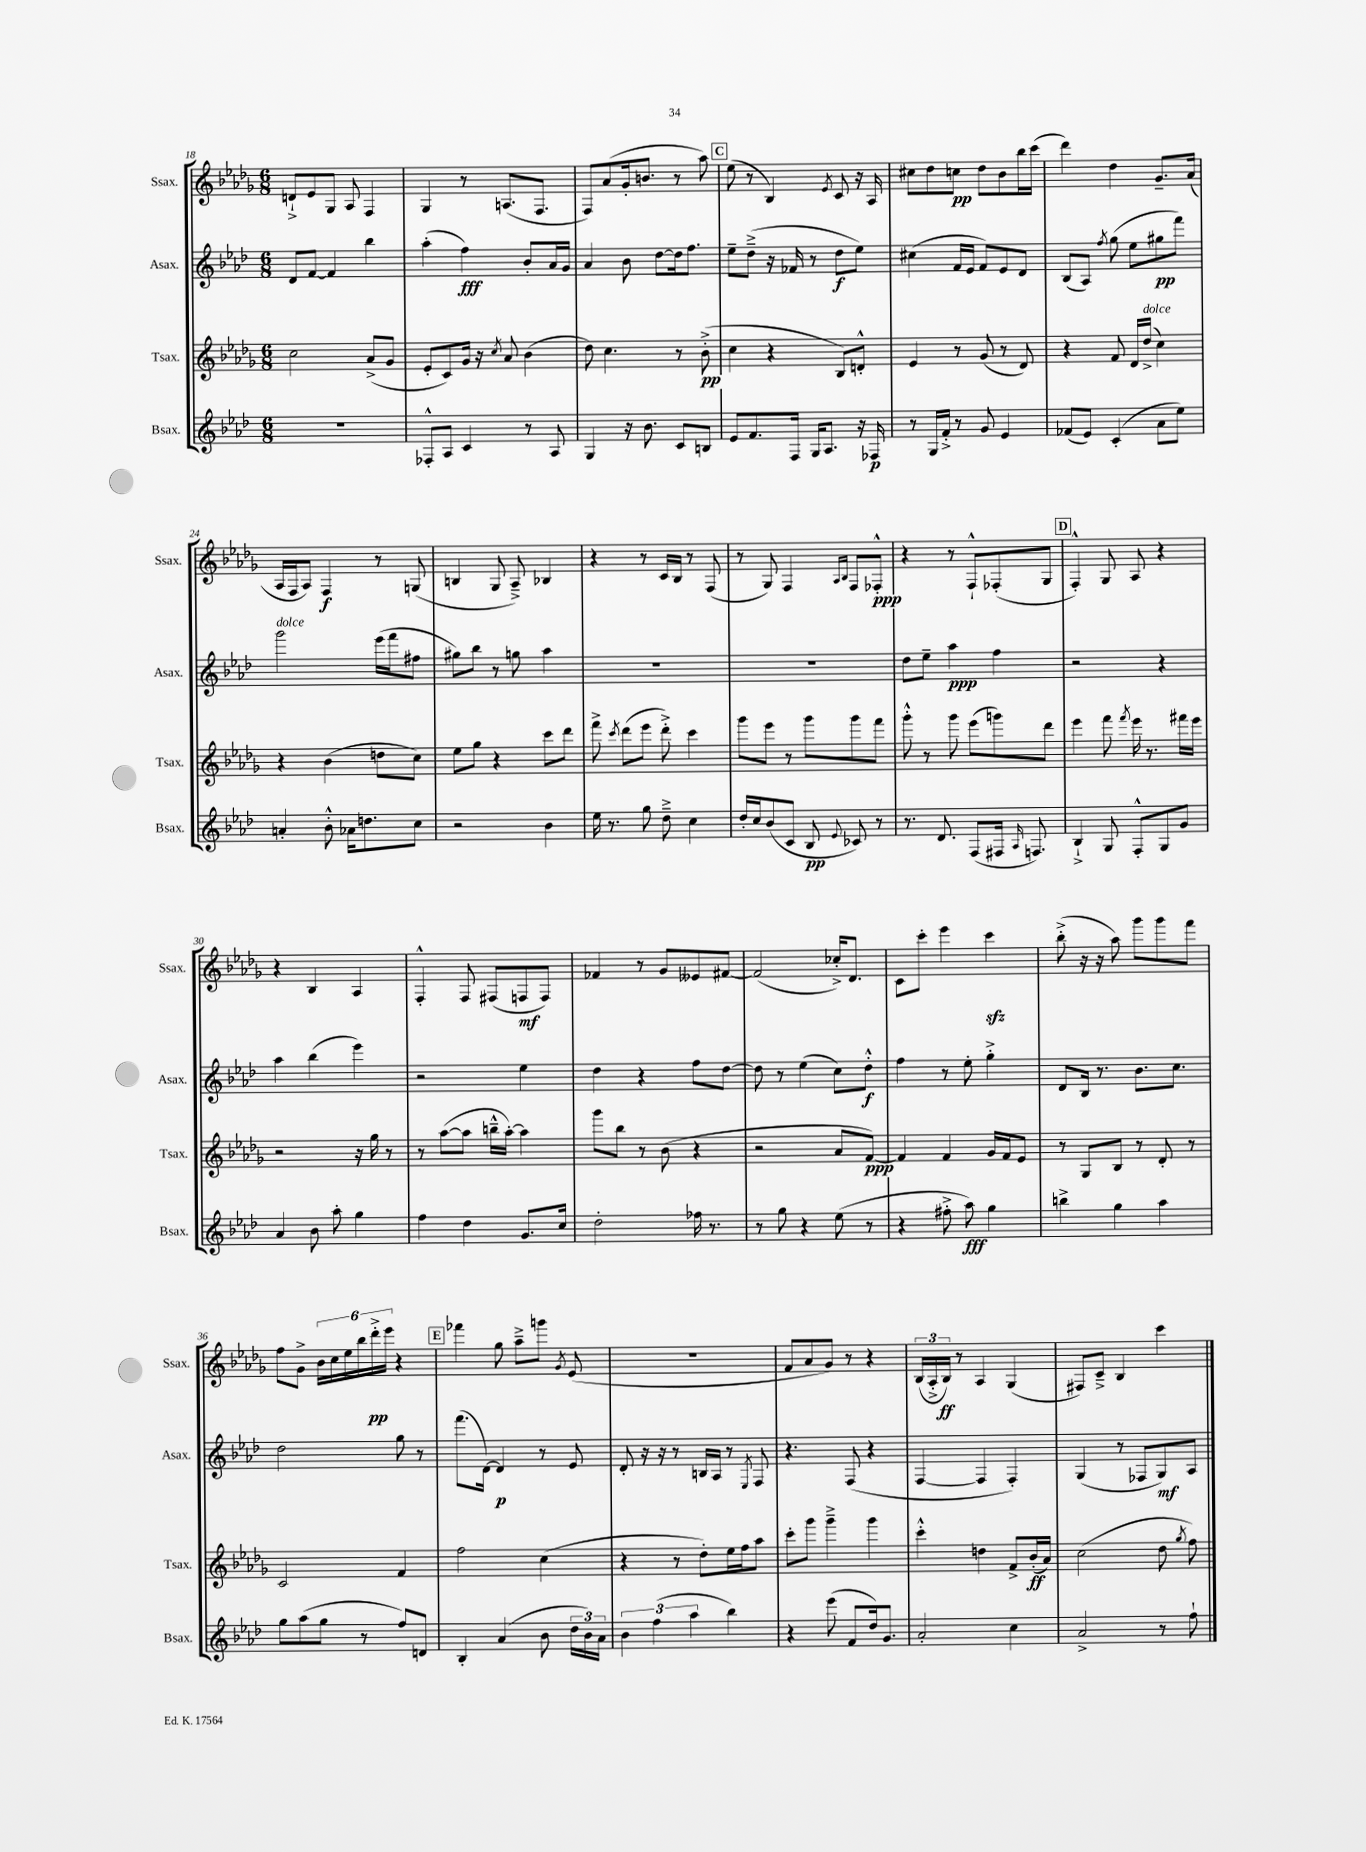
<<
\new StaffGroup <<
\new Staff = "s0" \with { instrumentName = "Ssax." shortInstrumentName = "Ssax." } {
    \clef treble \key des \major \numericTimeSignature \time 6/8
    \autoBeamOff d'8[-!-> ees'8 ges8] aes8 f4 |
    ges4 r8 a8.[( f8.] |
    f8[) aes'8( ges'16-. b'8.] r8 aes''8) |
    \mark \markup { \box "C" } ees''8( r8 bes4) \acciaccatura { ees'8 } c'8 r16 aes16 |
    cis''8[ des''8 c''8]\pp des''8[ bes'8 bes''16 c'''16]( |
    des'''4) des''4 ges'8.[-- aes'16]( |
    aes16[ f16 aes8]) f4\f r8 g8( |
    b4 ges8 aes8--->) bes4 |
    r4 r8 c'16[ bes16] r8 f8( |
    r8 ges8) f4 \grace { aes16[ bes16] } f8[ fes8]-.-^\ppp |
    r4 r8 f8[-!-^ fes8-.( ges8] |
    \mark \markup { \box "D" } f4-.-^) ges8 aes8 r4 |
    r4 bes4 aes4 |
    f4-.-^ f8 fis8[( f8\mf f8]) |
    fes'4 r8 ges'8[ eeses'8 fis'8]~ |
    fis'2( ces''16[-.->) des'8.] |
    c'8[ c'''8]-. ees'''4 c'''4\sfz |
    bes''8-.->( r16 r16 aes''8) ges'''8[ ges'''8 f'''8] |
    f''8[ ges'8]-> \tuplet 6/4 { bes'16[ c''16 ees''16 bes''16 des'''16-.->\pp ees'''16] } r4 |
    \mark \markup { \box "E" } fes'''4 ges''8 aes''8[---> g'''8] \acciaccatura { ges'8 } ees'8( |
    R2. |
    f'8[ aes'8 ges'8]) r8 r4 |
    \tuplet 3/2 { bes16[( aes16-.-> bes16]\ff) } r8 aes4 ges4( |
    fis8[) c'8]---> bes4 c'''4 \bar "|." |
}
\new Staff = "s1" \with { instrumentName = "Asax." shortInstrumentName = "Asax." } {
    \clef treble \key aes \major \numericTimeSignature \time 6/8
    \autoBeamOff des'8[ f'8]~ f'4 bes''4 |
    aes''4-.( f''4\fff) bes'8[-. aes'16 g'16] |
    aes'4 bes'8 des''8[~ des''16 f''8.] |
    \mark \markup { \box "C" } ees''8[-- des''8]--->( r16 fes'16 r8 des''8[\f ees''8]) |
    cis''4( f'16[ ees'16] f'8[) ees'8 des'8] |
    bes8[( aes8]) \acciaccatura { f''8 } g''8( ees''8[ gis''8\pp f'''8]) |
    g'''2^\markup { \italic "dolce" } ees'''16[( f'''16 fis''8] |
    gis''8[) bes''8] r8 g''8 aes''4 |
    R2. |
    R2. |
    des''8[ ees''8]-- aes''4\ppp f''4 |
    \mark \markup { \box "D" } r2 r4 |
    aes''4 bes''4( ees'''4) |
    r2 ees''4 |
    des''4 r4 f''8[ des''8]~ |
    des''8 r8 ees''4( c''8[) des''8]-.-^\f |
    f''4 r8 ees''8-. g''4-.-> |
    des'8[ bes16] r8. bes'8.[ c''8.] |
    des''2 g''8 r8 |
    \mark \markup { \box "E" } f'''8.[( des'16]~) des'4\p r8 ees'8 |
    des'8-. r16 r16 r8 b16[ aes16] r8 \acciaccatura { ees8 } f8 |
    r4. f8( r4 |
    f4~ f4 f4-.) |
    g4( r8 fes8[ g8\mf) aes8] \bar "|." |
}
\new Staff = "s2" \with { instrumentName = "Tsax." shortInstrumentName = "Tsax." } {
    \clef treble \key des \major \numericTimeSignature \time 6/8
    \autoBeamOff c''2 aes'8[->( ges'8] |
    ees'8[-. c'8) ges'16] r16 \acciaccatura { c''8 } aes'8 bes'4( |
    des''8) c''4. r8 bes'8-.->\pp( |
    \mark \markup { \box "C" } c''4 r4 bes8[) d'8]-.-^ |
    ees'4 r8 ges'8( r8 des'8) |
    r4 f'8 des'16[ des''16]->^\markup { \italic "dolce" }( c''4) |
    r4 bes'4( d''8[ c''8]) |
    ees''8[ ges''8] r4 c'''8[ des'''8] |
    f'''8-> \acciaccatura { c'''8 } des'''8[( ees'''8] des'''8-.->) c'''4 |
    ges'''8[ ees'''8] r8 ges'''8[ ges'''8 f'''8] |
    ges'''8-.-^ r8 ges'''8 ees'''8[( g'''8) des'''8] |
    \mark \markup { \box "D" } ees'''4 f'''8 \acciaccatura { f'''8 } ees'''16 r8. fis'''16[ ees'''16] |
    r2 r16 ges''16 r8 |
    r8 aes''8[~( aes''8] b''16[---^ aes''16]~-.) aes''4 |
    ges'''8[ bes''8] r8 bes'8( r4 |
    r2 aes'8[ f'8]~\ppp) |
    f'4 f'4 ges'16[ f'16 ees'8] |
    r8 ges8[ bes8] r8 des'8-. r8 |
    c'2 f'4 |
    \mark \markup { \box "E" } f''2 c''4( |
    r4 r8 des''8[-.) ees''16 f''16 aes''8] |
    c'''8[-. ges'''8] ges'''4---> ges'''4 |
    c'''4-.-^ d''4 f'8[-> bes'16-.\ff( aes'16]) |
    c''2( des''8 \acciaccatura { ges''8 } f''8) \bar "|." |
}
\new Staff = "s3" \with { instrumentName = "Bsax." shortInstrumentName = "Bsax." } {
    \clef treble \key aes \major \numericTimeSignature \time 6/8
    \autoBeamOff R2. |
    fes8[-.-^ aes8] c'4 r8 aes8 |
    g4 r16 bes'8. c'8[ b8] |
    \mark \markup { \box "C" } ees'8[ f'8. f16] g16[ aes8.] r16 fes16\p |
    r8 g16[ f'16]-.-> r8 g'8 ees'4 |
    fes'8[( ees'8]) c'4-.( aes'8[ ees''8]) |
    a'4-. bes'8-.-^ aes'16[ d''8. c''8] |
    r2 bes'4 |
    ees''16 r8. g''8 des''8---> c''4 |
    des''16[-. c''16 bes'8( c'8] bes8\pp \appoggiatura { ees'8 } ces'8) r8 |
    r8. des'8. f8[( fis16] \grace { aes16 } f8.) |
    \mark \markup { \box "D" } bes4-!-> g8 f8[-.-^ g8 g'8] |
    aes'4 bes'8 aes''8-. g''4 |
    f''4 des''4 g'8.[ c''16] |
    des''2-. fes''16 r8. |
    r8 g''8 r4 ees''8( r8 |
    r4 fis''8-.-> aes''8\fff) g''4 |
    b''4-> g''4 aes''4 |
    g''8[ aes''8( g''8] r8 f''8[) d'8] |
    \mark \markup { \box "E" } bes4-. aes'4( bes'8 \tuplet 3/2 { des''16[ bes'16) aes'16] } |
    \tuplet 3/2 { bes'4 f''4( aes''4 } bes''4) |
    r4 ees'''8( f'8[ des''16) g'8.] |
    aes'2-. c''4 |
    aes'2-> r8 f''8-! \bar "|." |
}
>>
>>
\layout { \context { \Score currentBarNumber = #18 } }
